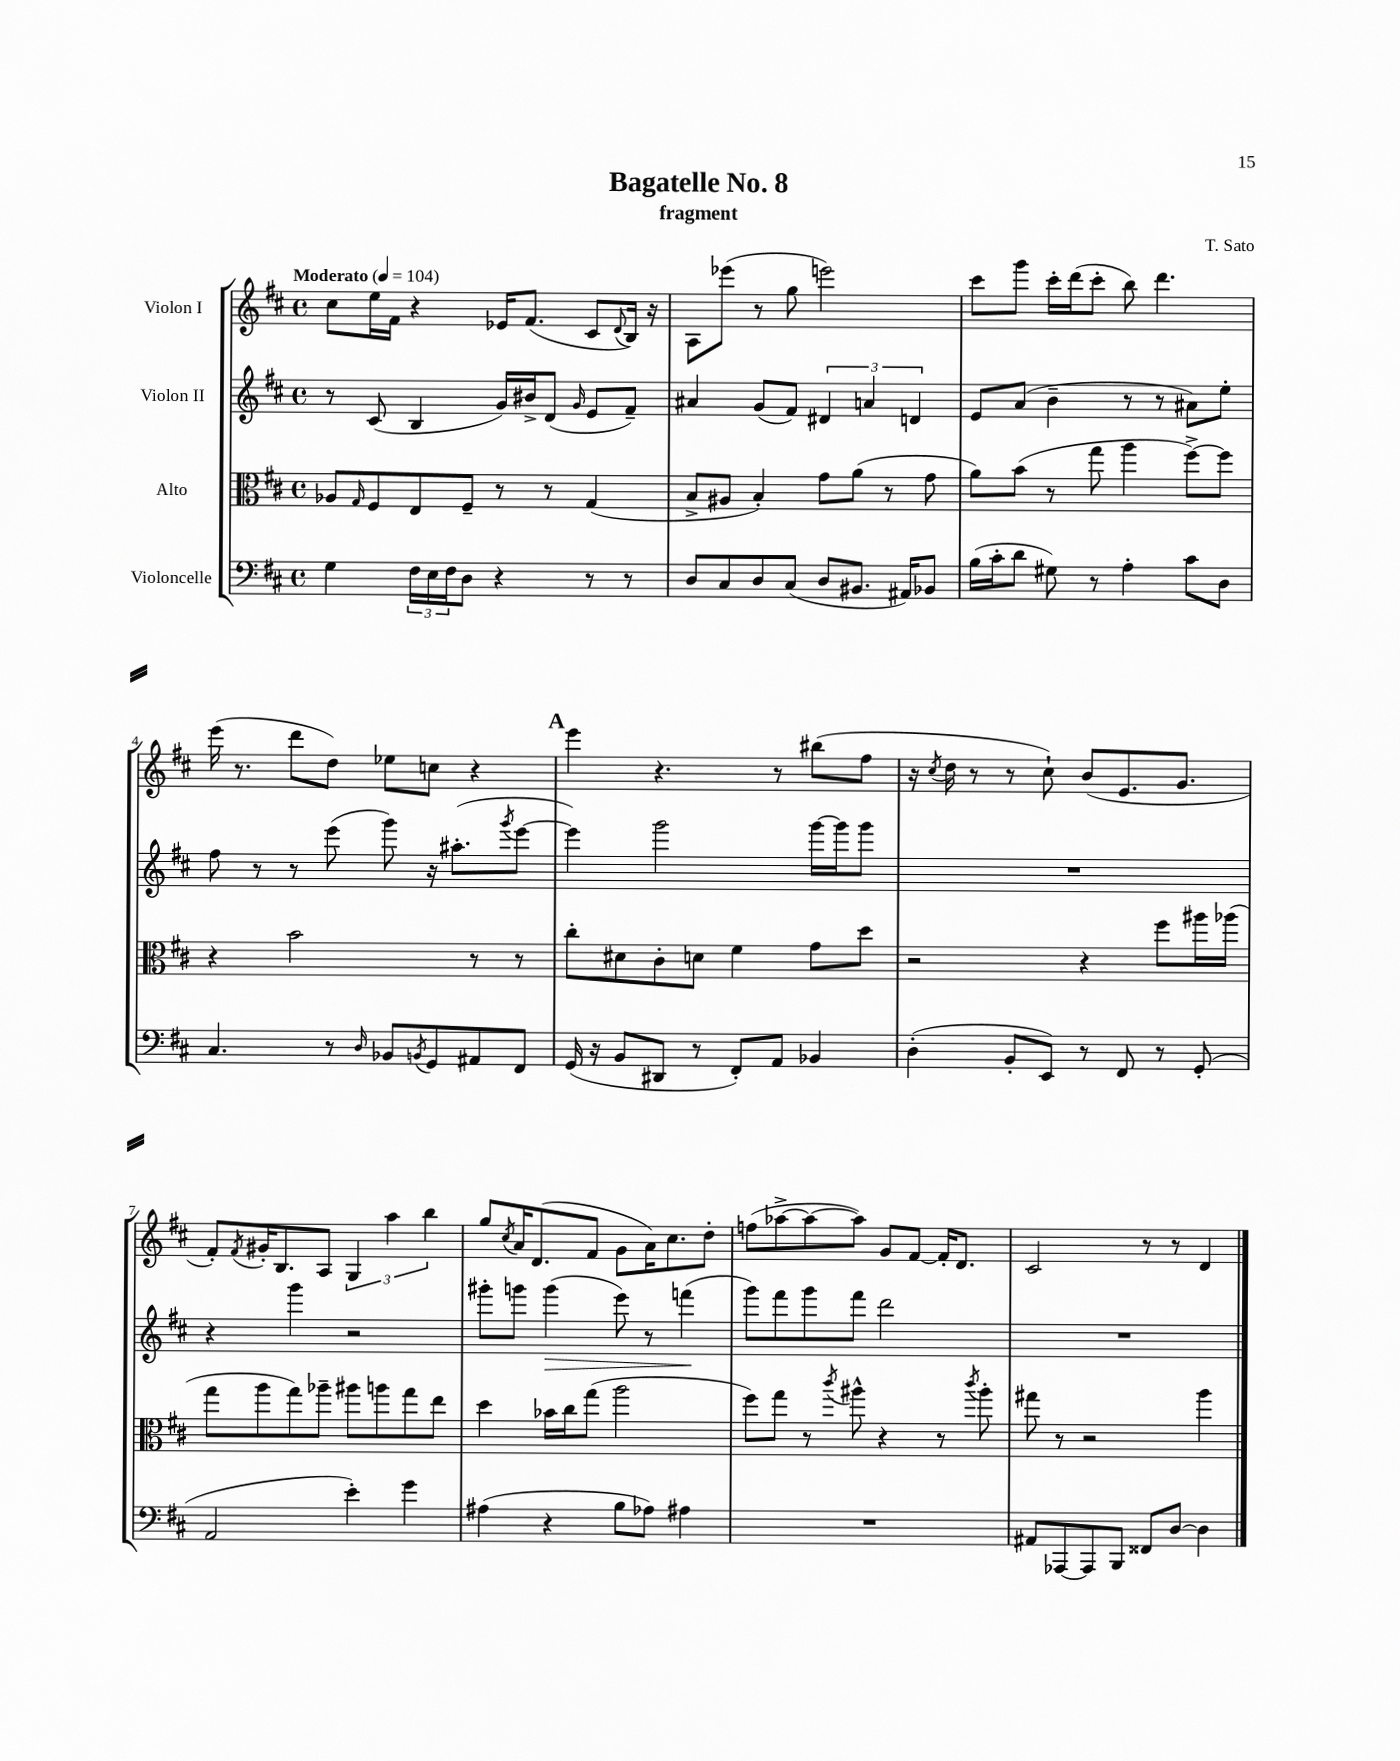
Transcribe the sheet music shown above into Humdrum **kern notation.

**kern	**kern	**kern	**kern
*staff4	*staff3	*staff2	*staff1
*clefF4	*clefC3	*clefG2	*clefG2
*k[f#c#]	*k[f#c#]	*k[f#c#]	*k[f#c#]
*M4/4	*M4/4	*M4/4	*M4/4
*met(c)	*met(c)	*met(c)	*met(c)
*MM104	*MM104	*MM104	*MM104
4G\	8A-/L	8r	8cc#\L
.	16qqG/	.	.
.	8F#/	(8c#/	16ee\L
.	.	.	16f#\JJ
24F#\LL	8E/	4B/	4r
24E\	.	.	.
24F#\J	.	.	.
8D\J	8F#~/J	.	.
4r	8r	16g/LL)	16e-/LK
.	.	16b#^/J	(8.f#/J
.	8r	(8d/J	.
.	.	16qqg/	.
8r	(4G/	8e/L	8c#/L
.	.	.	8qqd/
8r	.	8f#~/J)	16B/Jk)
.	.	.	16r
=	=	=	=
8D/L	8B^/L	4a#/	8A\L
8C#/	8A#/J	.	(8eee-\J
8D/	4B'/)	(8g/L	8r
(8C#/J	.	8f#/J)	8gg\
8D/L	8g\L	6d#/	2eee\)
8.BB#/J	(8a\J	.	.
.	.	6a/	.
.	8r	.	.
16AA#/LK)	.	.	.
.	.	6d/	.
8BB-/J	8g\	.	.
=	=	=	=
(16B\LL	8a\L)	8e/L	8ccc#\L
16c#'\J	.	.	.
8d\J	(8b\J	(8a/J	8ggg\J
8G#\)	8r	4b~\	16ccc#'\LL
.	.	.	(16ddd\J
8r	8gg\	.	8ccc#'\J
4A'\	4aa\	8r	8bb\)
.	.	8r	4.ddd\
8c#\L	[8ff#^\L)	8a#\L)	.
8D\J	8ff#\]J	8ee'\J	.
=	=	=	=
4.C#/	4r	8ff#\	(16eee\
.	.	.	8.r
.	.	8r	.
.	2b\	8r	8ddd\L
8r	.	(8eee\	8dd\J)
16qqD/	.	.	.
8BB-/L	.	8ggg\)	8ee-\L
8qBB/	.	.	.
8GG/	.	16r	8cc\J
.	.	(8.aa#'\L	.
8AA#/	8r	.	4r
.	.	8qggg/	.
8FF#/J	8r	[8eee\J	.
=	=	=	=
(16GG/	8cc#'\L	4eee\])	4eee\
16r	.	.	.
8BB/L	8d#\	.	.
8DD#/J	8c#'\	2ggg\	4.r
8r	8d\J	.	.
8FF#'/L)	4f#\	.	.
8AA/J	.	.	8r
4BB-/	8g\L	[16ggg\LL	(8bb#\L
.	.	16ggg\]J	.
.	8dd\J	8ggg\J	8ff#\J
=	=	=	=
(4D'\	2r	1r	16r
.	.	.	8qcc#/
.	.	.	16dd\
.	.	.	8r
8BB'/L	.	.	8r
8EE/J)	.	.	8cc#`\)
8r	4r	.	(8b/L
8FF#/	.	.	8.e/
8r	8ff#\L	.	.
.	.	.	8.g/J
(8GG'/	16aa#\L	.	.
.	(16aa-\JJ	.	.
=	=	=	=
2AA/	8gg\L	4r	8f#'/L)
.	.	.	8qf#/
.	8aa\	.	16g#'/K
.	.	.	8.B/
.	8gg\)	4ggg\	.
.	8aa-~\J	.	8A/J
4e'\)	8aa#\L	2r	6G/
.	8aa\	.	.
.	.	.	6aa\
4g\	8gg\	.	.
.	.	.	6bb\
.	8ee\J	.	.
=	=	=	=
(4A#\	4dd\	8ggg#'\L	8gg/L
.	.	.	8qcc#/
.	.	8ggg\J	16a/K
.	.	.	(8.d/
4r	16b-\LL	(4ggg\	.
.	16cc#\J	.	.
.	(8gg\J	.	8f#/J
8B\L	2aa\	8eee\)	8g\L
8A-\J)	.	8r	16a\K)
.	.	.	8.cc#\
4A#\	.	(4fff\	.
.	.	.	8dd'\J
=	=	=	=
1r	8ff#\L)	8ggg\L)	(8ff\L
.	8gg\J	8fff#\	[8aa-^\
.	8r	8ggg\	8aa-\_
.	8qccc#/	.	.
.	8aa#^^\	8fff#\J	8aa-\]J)
.	4r	2ddd\	8g/L
.	.	.	[8f#/J
.	8r	.	16f#'/]LK
.	.	.	8.d/J
.	8qccc#/	.	.
.	8aa#'\	.	.
=	=	=	=
8AA#/L	8gg#\	1r	2c#/
[8AAA-/	8r	.	.
8AAA-/]	2r	.	.
8BBB/J	.	.	.
8FF##/L	.	.	8r
[8D/J	.	.	8r
4D\]	4aa\	.	4d/
==	==	==	==
*-	*-	*-	*-
